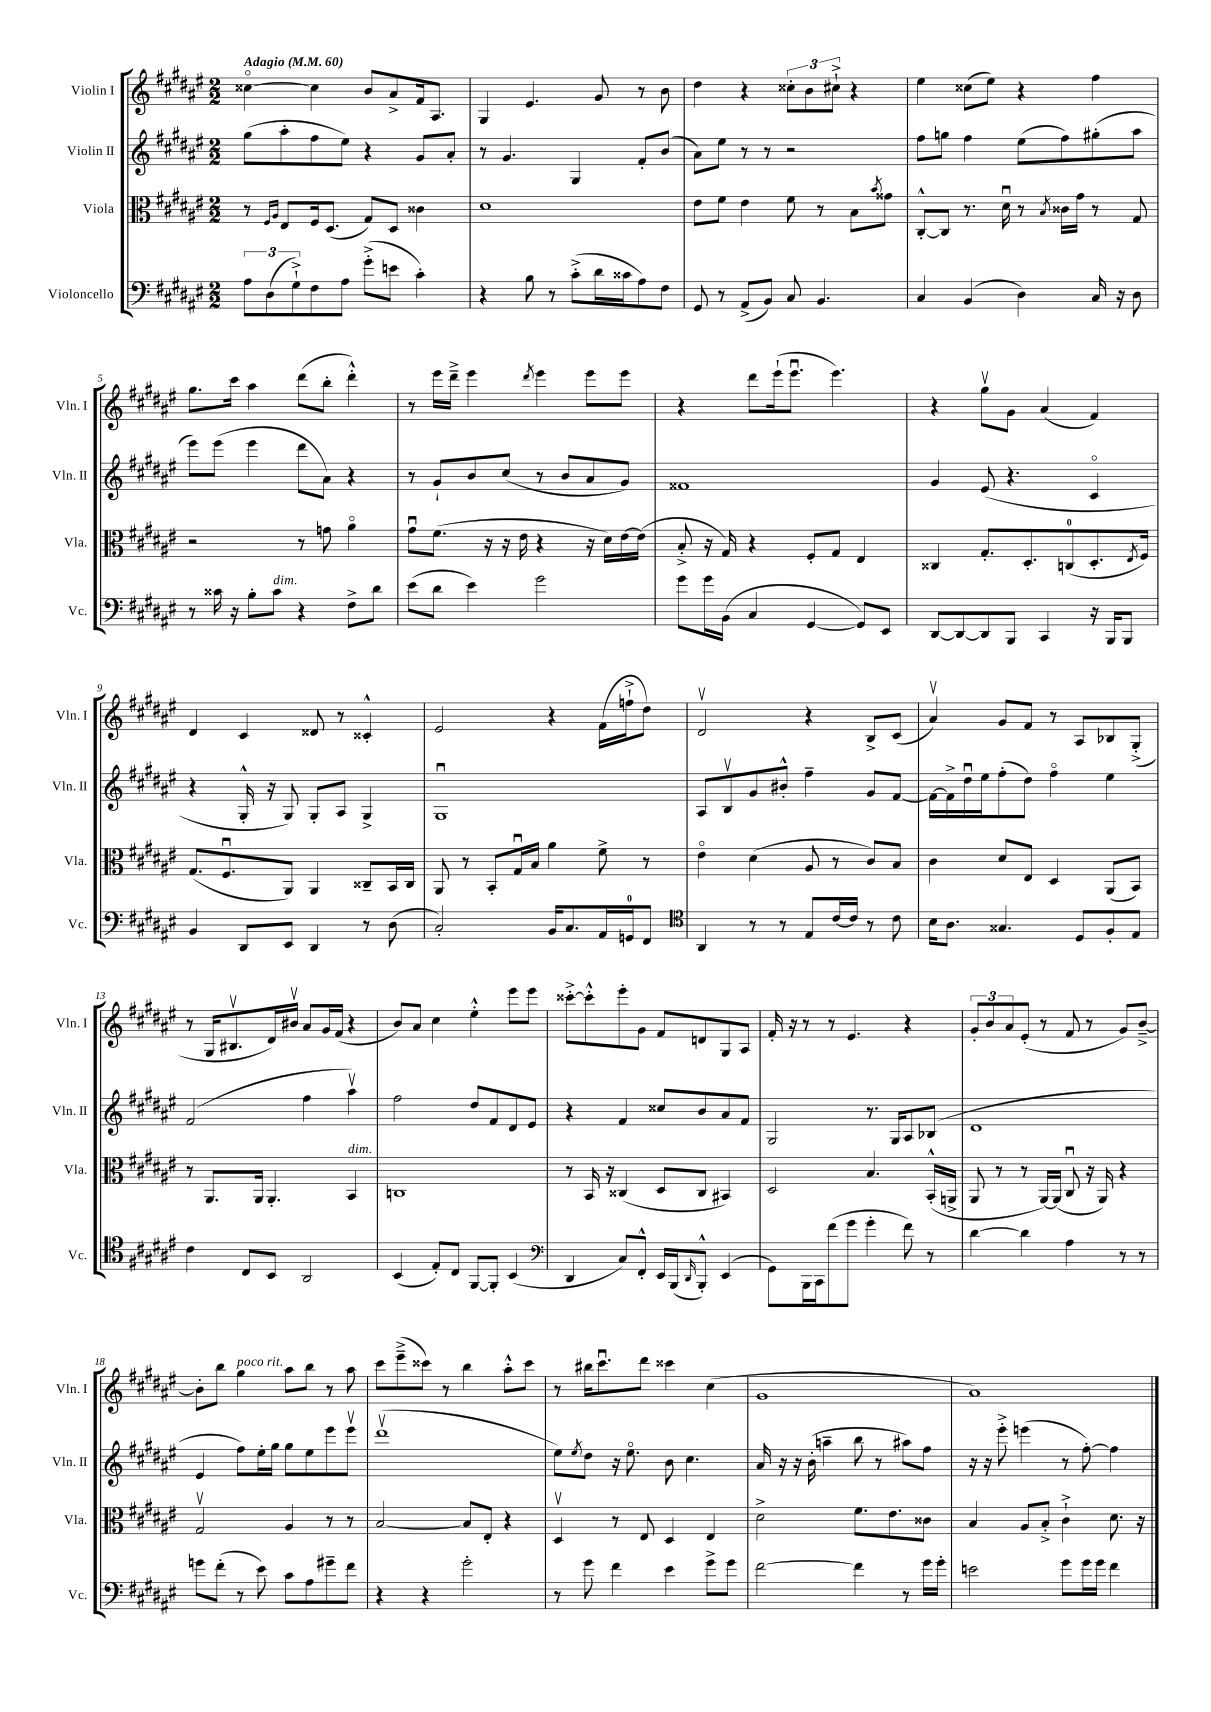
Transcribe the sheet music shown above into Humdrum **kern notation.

**kern	**kern	**kern	**kern
*staff4	*staff3	*staff2	*staff1
*clefF4	*clefC3	*clefG2	*clefG2
*k[f#c#g#d#a#e#]	*k[f#c#g#d#a#e#]	*k[f#c#g#d#a#e#]	*k[f#c#g#d#a#e#]
*M2/2	*M2/2	*M2/2	*M2/2
*MM60	*MM60	*MM60	*MM60
12A#	8r	(8gg#	[4cc##o
(12D#	.	.	.
.	16qqF#	.	.
.	16qqA#	.	.
.	8E#	8aa#'	.
12G#`^)	.	.	.
8F#	16F#	8ff#	4cc##]
.	(8.D#	.	.
8A#	.	8ee#)	.
(8g#'^	8G#)	4r	8b
8e	8D#	.	8a#^
4c#')	4c##	8g#	16f#
.	.	.	8.A#
.	.	8a#'	.
=	=	=	=
4r	1d#	8r	4G#
.	.	4.g#	.
8B	.	.	4.e#
8r	.	.	.
(8c#'^	.	4G#	.
16d#	.	.	8g#
16c##	.	.	.
8A#)	.	8f#'	8r
8F#	.	(8b	8b
=	=	=	=
8GG#	8e#	8a#)	4dd#
8r	8f#	8ee#	.
(8AA#^	4e#	8r	4r
8BB)	.	8r	.
8C#	8f#	2r	12cc##'
.	.	.	12b
4.BB	8r	.	.
.	.	.	12cc#`^
.	8B	.	4r
.	8qb	.	.
.	8g##	.	.
=	=	=	=
4C#	[8C#'^^	8ff#	4ee#
.	8C#]	8gg	.
(4BB	8.r	4ff#	(8cc##
.	.	.	8ee#)
.	16d#u	.	.
4D#)	8r	(8ee#	4r
.	8qB	.	.
.	16c##	8ff#)	.
.	16g#	.	.
16C#	8r	(8gg#'	4ff#
16r	.	.	.
8D#	8G#	8aa#	.
=	=	=	=
8r	2r	8eee#)	8.gg#
16c##	.	(8eee#	.
16r	.	.	16ccc#
8B'	.	4eee#	4aa#
8c##	.	.	.
4r	8r	8ddd#	(8ddd#
.	8g	8a#)	8bb'
8F#^	4a#o	4r	4ddd#'^^)
8d#	.	.	.
=	=	=	=
(8e#	8g#u	8r	8r
8d#	(8.f#	8g#`	16eee#
.	.	.	16ddd#~^
4e#)	.	8b	4eee#
.	16r	.	.
.	16r	(8cc#	.
.	16e#	.	.
.	.	.	8qddd#
2g#	4r	8r	4eee#
.	.	8b	.
.	16r	8a#	8eee#
.	16d#)	.	.
.	[16e#	8g#)	8eee#
.	(16e#]	.	.
=	=	=	=
8g#	8B'^	1f##	4r
16g#	16r	.	.
(16BB	16G#)	.	.
4C#	4r	.	8ddd#
.	.	.	(16eee#`
.	.	.	8.eee#u
[4GG#	8F#'	.	.
.	8G#	.	4.eee#)
8GG#])	4E#	.	.
8EE#	.	.	.
=	=	=	=
[8DD#	4C##	4g#	4r
8DD#_	.	.	.
8DD#]	8.G#'	(8e#	8gg#v
8BBB	.	4.r	8g#
.	8.D#'	.	.
4CC#	.	.	(4a#
.	(8C	.	.
16r	8.D#'	4c#o	4f#)
16BBB	.	.	.
8BBB	.	.	.
.	8qE#	.	.
.	16F#)	.	.
=	=	=	=
4BB	(8.G#	4r	4d#
.	8.F#u	.	.
8DD#	.	16G#'^^	4c#
.	.	16r	.
8EE#	8AA#)	8G#)	.
4DD#	4AA#	8G#'	8d##
.	.	8A#	8r
8r	8C##~	4G#^	4c##'^^
(8D#	16BB	.	.
.	16C##	.	.
=	=	=	=
2C#')	8AA#	1G#u	2e#
.	8r	.	.
.	8BB'	.	.
.	16G#u	.	.
.	16B	.	.
16BB	4a#	.	4r
8.C#	.	.	.
16AA#	8f#^	.	(16f#
16GG	.	.	16ff`^
8FF#	8r	.	8dd#)
=	=	=	=
*clefC4	*	*	*
4AA#	4e#o	8A#	2d#v
.	.	8Bv	.
8r	(4d#	8g#	.
8r	.	8b#'^^	.
8E#	8A#	4ff#~	4r
[16c#	8r	.	.
16c#]	.	.	.
8r	8c#)	8g#	8B^
8c#	8B	[8f#	(8c#
=	=	=	=
16B	4c#	16f#_	4a#v)
8.A#	.	16f#^]	.
.	.	16dd#u	.
.	.	16ee#	.
4.G##	8d#	(8ff#'	8g#
.	8E#	8dd#)	8f#
.	4D#	4ff#o	8r
8D#	.	.	8A#
8F#'	(8AA#	4ee#	8B-
8E#	8BB)	.	(8G#'^
=	=	=	=
4c#	8r	(2f#	8r
.	8.AA#	.	16G#
.	.	.	8.B#v
8C#	.	.	.
.	16AA#	.	.
8BB	4.AA#'	.	16d#)
.	.	.	16b#v
2AA#	.	4ff#	8a#
.	.	.	16g#
.	.	.	(16f#
.	4BB	4aa#v)	4r
=	=	=	=
(4BB	1C	2ff#	8b)
.	.	.	8a#
8E#')	.	.	4cc#
8C#	.	.	.
[8FF#	.	8dd#	4ee#'^^
8FF#']	.	8f#	.
(4BB	.	8d#	8eee#
.	.	8e#	8eee#
=	=	=	=
*clefF4	*	*	*
4DD#	8r	4r	[8ccc##'^
.	16BB	.	8ccc##'^^]
.	16r	.	.
8C#)	(4C##	4f#	8eee#'
8FF#'^^	.	.	8g#
16EE#	8D#	8cc##	8f#
(16BBB	.	.	.
16qqDD#	.	.	.
8BBB'^^)	8C##	8b	8d
(4EE#	4BB#)	8a#	8G#
.	.	8f#	8A#
=	=	=	=
8GG#)	2D#	2G#	16f#'
.	.	.	16r
16BBB	.	.	8r
16CC#	.	.	.
(8f#	.	.	8r
8g#	.	.	4.e#
4g#'	4.B	8.r	.
.	.	16G#	.
8f#)	.	8A#	4r
8r	(16BB'^^	(8B-	.
.	16AA^	.	.
=	=	=	=
[4d#	8AA#	1d#	12g#'
.	.	.	12b
.	8r	.	.
.	.	.	12a#
4d#]	8r	.	(8e#'
.	[16AA#)	.	8r
.	(16AA#]	.	.
4A#	8C#u	.	8f#
.	16r	.	8r
.	16AA#)	.	.
8r	4r	.	8g#)
8r	.	.	[8b~^
=	=	=	=
8g	2G#v	4e#	8b']
(8f#'	.	.	8bb
8r	.	8ff#)	4gg#
8e#)	.	16ee#'	.
.	.	16gg#	.
8c#	4A#	8gg#	8aa#
8A#	.	8ee#	8bb
8g#~	8r	8eee#	8r
8f#	8r	8eee#v	8aa#
=	=	=	=
4r	[2B	(1ddd#v	8ccc#
.	.	.	(8eee#~^
4r	.	.	8ccc##)
.	.	.	8r
2g#'	8B]	.	4bb
.	8E#'	.	.
.	4r	.	8aa#'^^
.	.	.	8ccc##
=	=	=	=
8r	4D#v	8ee#)	8r
.	.	8qee#	.
8g#	.	8dd#	16bb#
.	.	.	8.ccc#u
4f#	8r	16r	.
.	.	8.ee#o	.
.	8E#	.	8ddd#
4e#	4D#	8b	4ccc##
.	.	4.cc#	.
8g#^	4E#	.	(4cc#
8g#	.	.	.
=	=	=	=
[2f#	2d#^	16a#	1g#
.	.	16r	.
.	.	16r	.
.	.	(16b'	.
.	.	4aa~	.
4f#]	8.f#	8bb	.
.	.	8r	.
.	8.e#	.	.
8r	.	8aa#)	.
16g#	8c##	8ff#	.
16g#'	.	.	.
=	=	=	=
2e	4B	16r	1a#)
.	.	16r	.
.	.	8eee#'^	.
.	8A#	(4eee	.
.	8B'^	.	.
8g#	4c#`^	8r	.
16g#	.	[8ff#')	.
16g#	.	.	.
4f#	8.d#	4ff#]	.
.	16r	.	.
==	==	==	==
*-	*-	*-	*-
